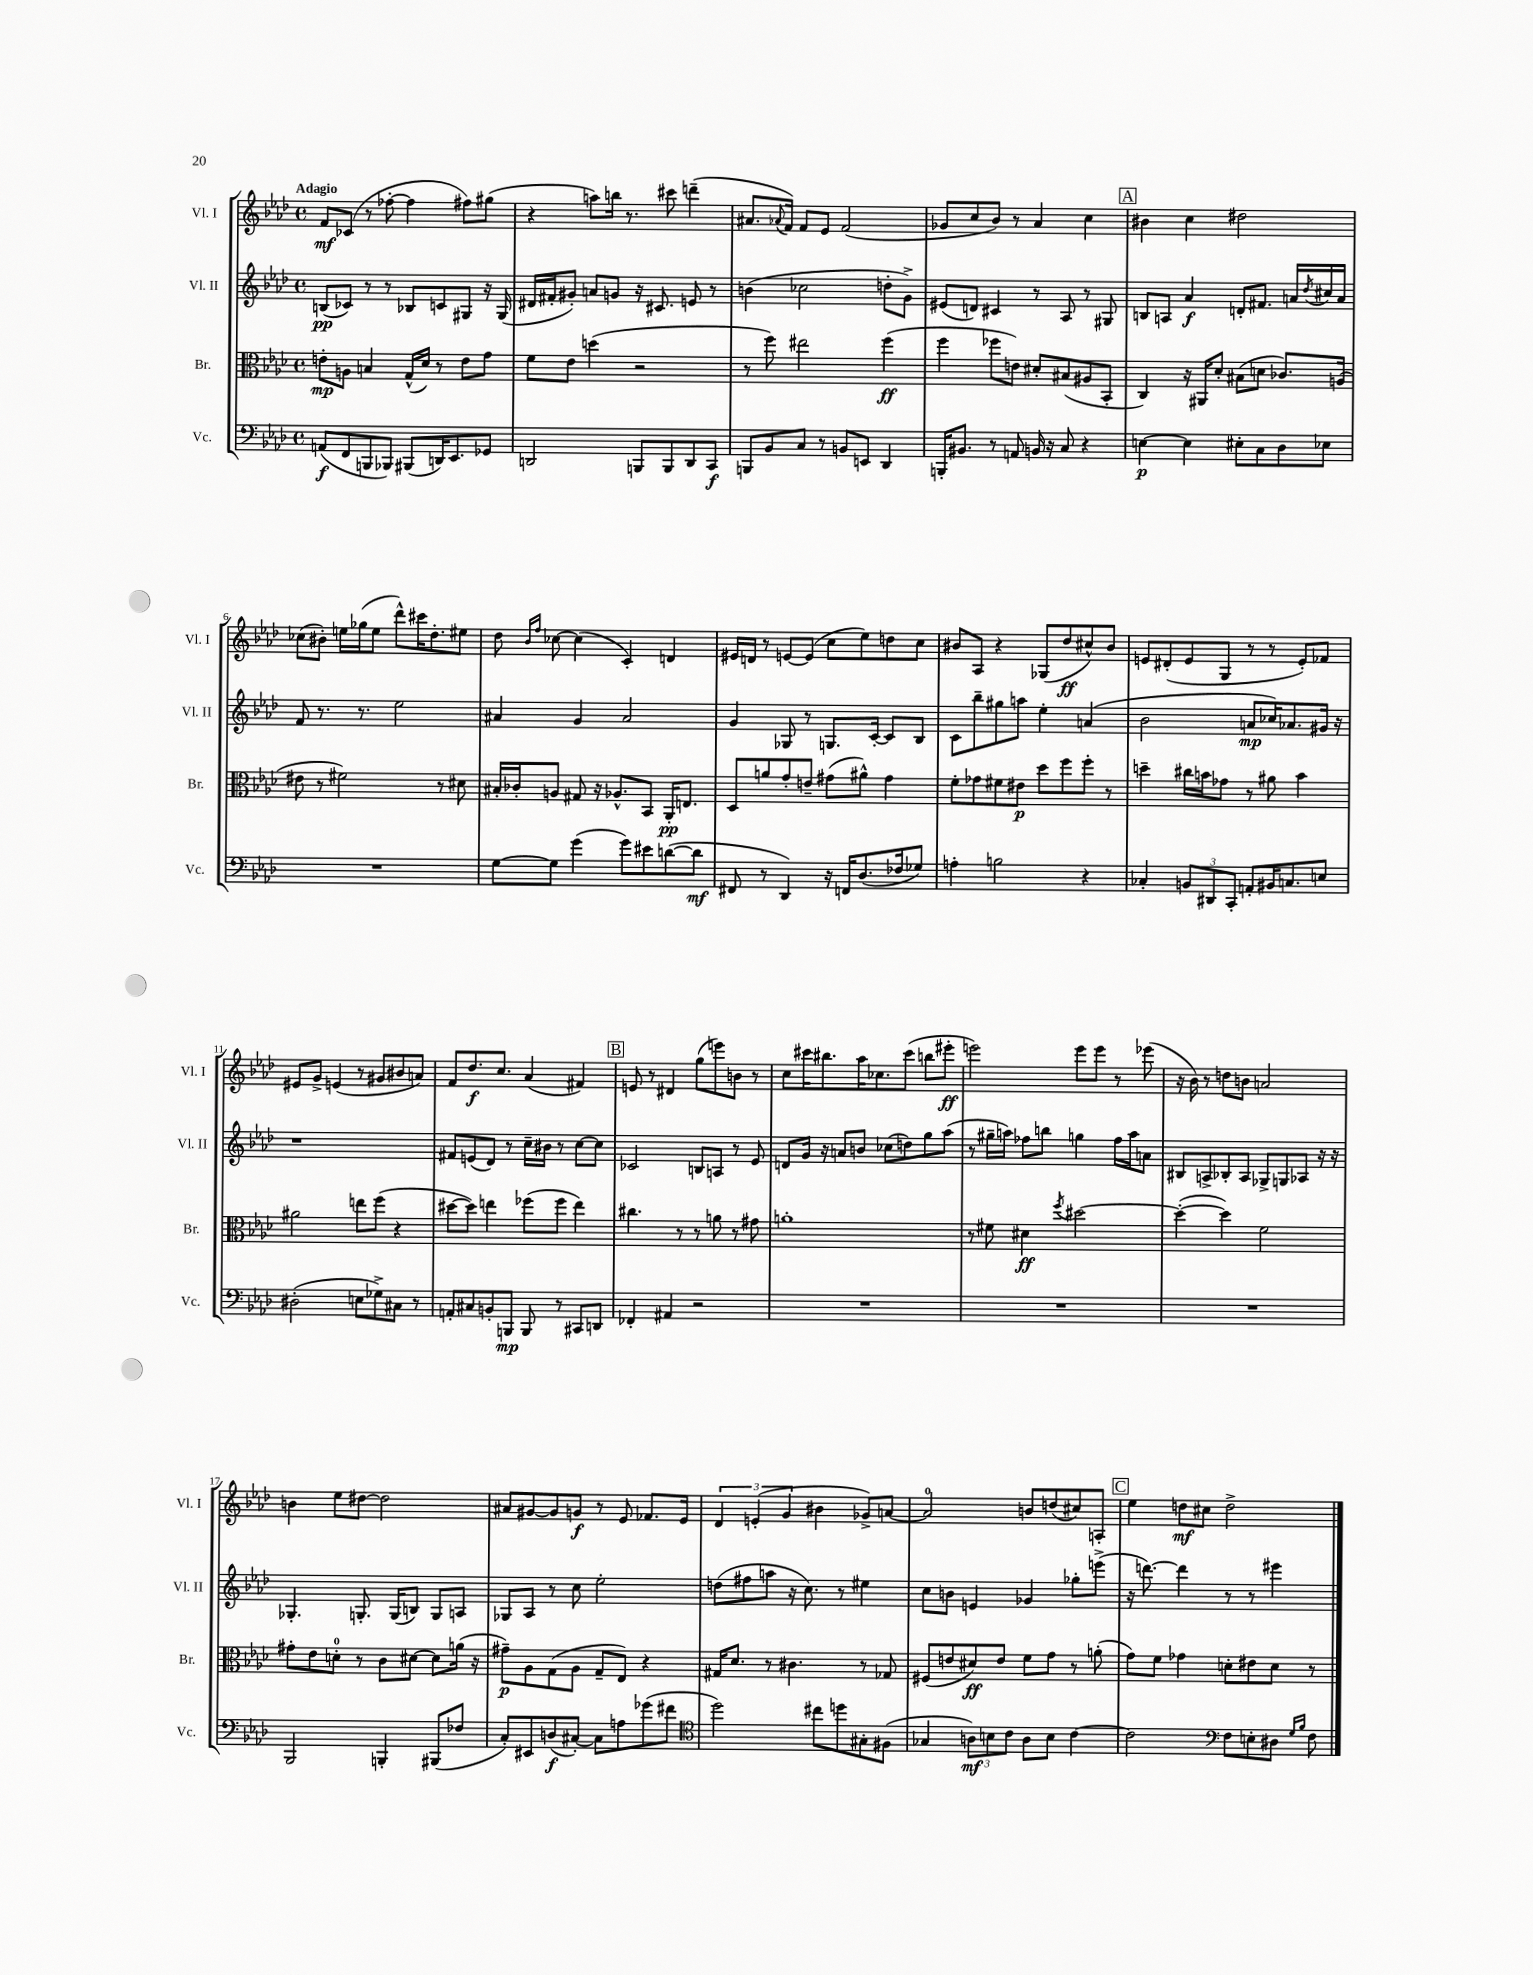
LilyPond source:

<<
\new StaffGroup <<
\new Staff = "s0" \with { instrumentName = "Vl. I" shortInstrumentName = "Vl. I" } {
    \clef treble \key aes \major \defaultTimeSignature \time 4/4 \tempo "Adagio"
    f'8\mf ces'8( r8 fes''8~-. fes''4 fis''8) gis''8( |
    r4 a''8) b''16 r8. cis'''8 d'''4--( |
    ais'8. \appoggiatura { aes'8 } f'16) f'8 ees'8 f'2( |
    ges'8 c''8 bes'8) r8 aes'4 c''4 |
    \mark \markup { \box "A" } bis'4 c''4 dis''2 |
    ces''8( bis'8-.) e''16 ges''16( e''8 des'''8-^) cis'''16 des''8.-. eis''8 |
    des''8 \grace { bes'16 f''16 } ces''8~ ces''4( c'4-.) d'4 |
    eis'16 d'16 r8 e'8~ e'8( c''8 ees''8) d''8 c''8 |
    bis'8 aes8 r4 ges8( des''8\ff cis''8-^) bis'8 |
    e'8 dis'8-.( e'8 g8 r8 r8 e'8-.) fes'8 |
    eis'8 g'8-> e'4( r8 gis'8 bis'8 a'8) |
    f'8 des''8.\f c''8. aes'4( fis'4) |
    \mark \markup { \box "B" } e'8 r8 dis'4 g''8( e'''8) b'8 r8 |
    c''8 cis'''16 bis''8. aes''16 ces''8. cis'''8( b''8 eis'''8-.\ff |
    e'''2) e'''8 e'''8 r8 ees'''8( |
    r16 bes'16) r8 d''8 b'8 a'2 |
    b'4 ees''8 dis''8~ dis''2 |
    ais'8 gis'8~ gis'8 g'8\f r8 ees'8 fes'8. ees'16 |
    \tuplet 3/2 { des'4 e'4-.( g'4 } bis'4 ges'8->) a'8~ |
    a'2-0 b'8 d''8( cis''8) a8-. |
    \mark \markup { \box "C" } ees''4 d''8\mf cis''8 d''2-> \bar "|." |
}
\new Staff = "s1" \with { instrumentName = "Vl. II" shortInstrumentName = "Vl. II" } {
    \clef treble \key aes \major \defaultTimeSignature \time 4/4
    b8\pp( ces'8) r8 r8 bes8 c'8 gis8 r16 gis16( |
    dis'16 fis'16-. gis'8-.) a'8 g'8 r16 cis'8. e'8 r8 |
    b'4( ces''2 d''8-. g'8->) |
    eis'8( d'8) cis'4 r8 aes8 r8 gis8 |
    \mark \markup { \box "A" } b8 a8 aes'4\f d'8-. fis'8. a'16 \acciaccatura { des''8 } cis''16 a'16 |
    f'8 r8. r8. ees''2 |
    ais'4 g'4 ais'2 |
    g'4 ges8 r8 g8. c'16~-. c'8 bes8 |
    c'8 bes''8-- gis''8 a''8 ees''4-. a'4( |
    bes'2 a'8\mp ces''16) aes'8. gis'16 r16 |
    r1 |
    fis'8 e'8( des'8) r8 c''16-- bis'16 r8 c''8~ c''8 |
    \mark \markup { \box "B" } ces'2 b8 a8 r8 ees'8 |
    d'8 g'16 r16 a'8 b'8 ces''8( d''8) g''8 aes''8( |
    r8 gis''16-- a''16) fes''8 b''8 g''4 fes''16 a''16 a'8 |
    bis8 a8-> bes8-. a8 ges8-> g8 aes8 r16 r16 |
    ges4.-. g8.-. g16( b8) g8 a8 |
    ges8 aes8 r8 c''8 ees''2-. |
    d''8( fis''8 a''8 r16 c''8.) r8 eis''4 |
    c''8 b'8 e'4 ges'4 ges''8-. e'''8->( |
    \mark \markup { \box "C" } r16 d'''8.~) d'''4 r8 r8 eis'''4 \bar "|." |
}
\new Staff = "s2" \with { instrumentName = "Br." shortInstrumentName = "Br." } {
    \clef alto \key aes \major \defaultTimeSignature \time 4/4
    e'8-.\mp a8 b4 g16-^( des'16) r8 e'8 g'8 |
    f'8 ees'8 d''4( r2 |
    r8 f''8) eis''2 f''4\ff( |
    f''4 fes''8 e'8) dis'8-. bis8( ais8 bes,8-. |
    \mark \markup { \box "A" } c4) r16 ais,16 des'8-. bis8( d'8 ces'8.) a16( |
    eis'8 r8 fis'2) r8 dis'8 |
    bis16-. ces'16-. a8 gis8 r16 aes8.-^ bes,8 aes,16-.\pp e8. |
    des8 a'8 g'8-. e'8-- gis'8( ais'8-^) gis'4 |
    f'8-. ges'8 fis'8 eis'8\p des''8 f''8 f''8-. r8 |
    d''4-- cis''16 b'16 ges'8 r8 ais'8 b'4 |
    ais'2 e''8 f''8( r4 |
    dis''8~ dis''8) e''4 fes''8( fes''8 e''4) |
    \mark \markup { \box "B" } cis''4. r8 r8 a'8 r8 gis'8 |
    a'1-. |
    r8 fis'8 dis'4\ff \acciaccatura { f''8 } dis''2~ |
    dis''4~-.( dis''4) f'2 |
    gis'8-. ees'8 d'8-0-. r8 c'8 dis'8~ dis'8 a'16( r16 |
    gis'8--\p) aes8 g8( aes8 g8-- ees8) r4 |
    gis16 des'8. r8 cis'4. r8 ges8 |
    fis8( e'8 dis'8\ff) e'8 f'8 g'8 r8 a'8-.( |
    \mark \markup { \box "C" } g'8) f'8 ges'4 d'8-. eis'8 d'8 r8 \bar "|." |
}
\new Staff = "s3" \with { instrumentName = "Vc." shortInstrumentName = "Vc." } {
    \clef bass \key aes \major \defaultTimeSignature \time 4/4
    a,8\f( f,8 b,,8 bes,,8) bis,,8( d,16) ees,8. ges,8 |
    d,2 b,,8 b,,8 d,8 c,8\f |
    b,,8 bes,8 c8 r8 b,8 e,8 des,4 |
    b,,16-. bis,8. r8 a,8 b,16 r16 c8 r4 |
    \mark \markup { \box "A" } e4~\p e4 eis8-. c8 des8 ees8 |
    R1 |
    g8~ g8 g'4( g'8) eis'8 d'8~( d'8\mf |
    fis,8 r8 des,4) r16 f,16 des8.( fes16 ges8) |
    a4-. b2 r4 |
    ces4-. \tuplet 3/2 { b,8 dis,8 c,8-. } a,8-. bis,16 c8. e8 |
    dis2-.( e8 ges8->) cis8 r8 |
    a,8-. cis8 b,8-. b,,8\mp b,,8 r8 cis,8 d,8 |
    \mark \markup { \box "B" } fes,4-. ais,4 r2 |
    R1 |
    R1 |
    R1 |
    bes,,2 b,,4-. bis,,8( fes8 |
    c8-.) eis,8 d8\f( cis8~-.) cis8 a8 ges'8( fis'8 |
    \clef tenor des''2) cis''8 d''8 gis8-. fis8( |
    ges4 \tuplet 3/2 { a8\mf) b8 c'8 } a8 b8 c'4~ |
    \mark \markup { \box "C" } c'2 \clef bass f8 e8-. dis8 \grace { g16 bes16 } f8 \bar "|." |
}
>>
>>
